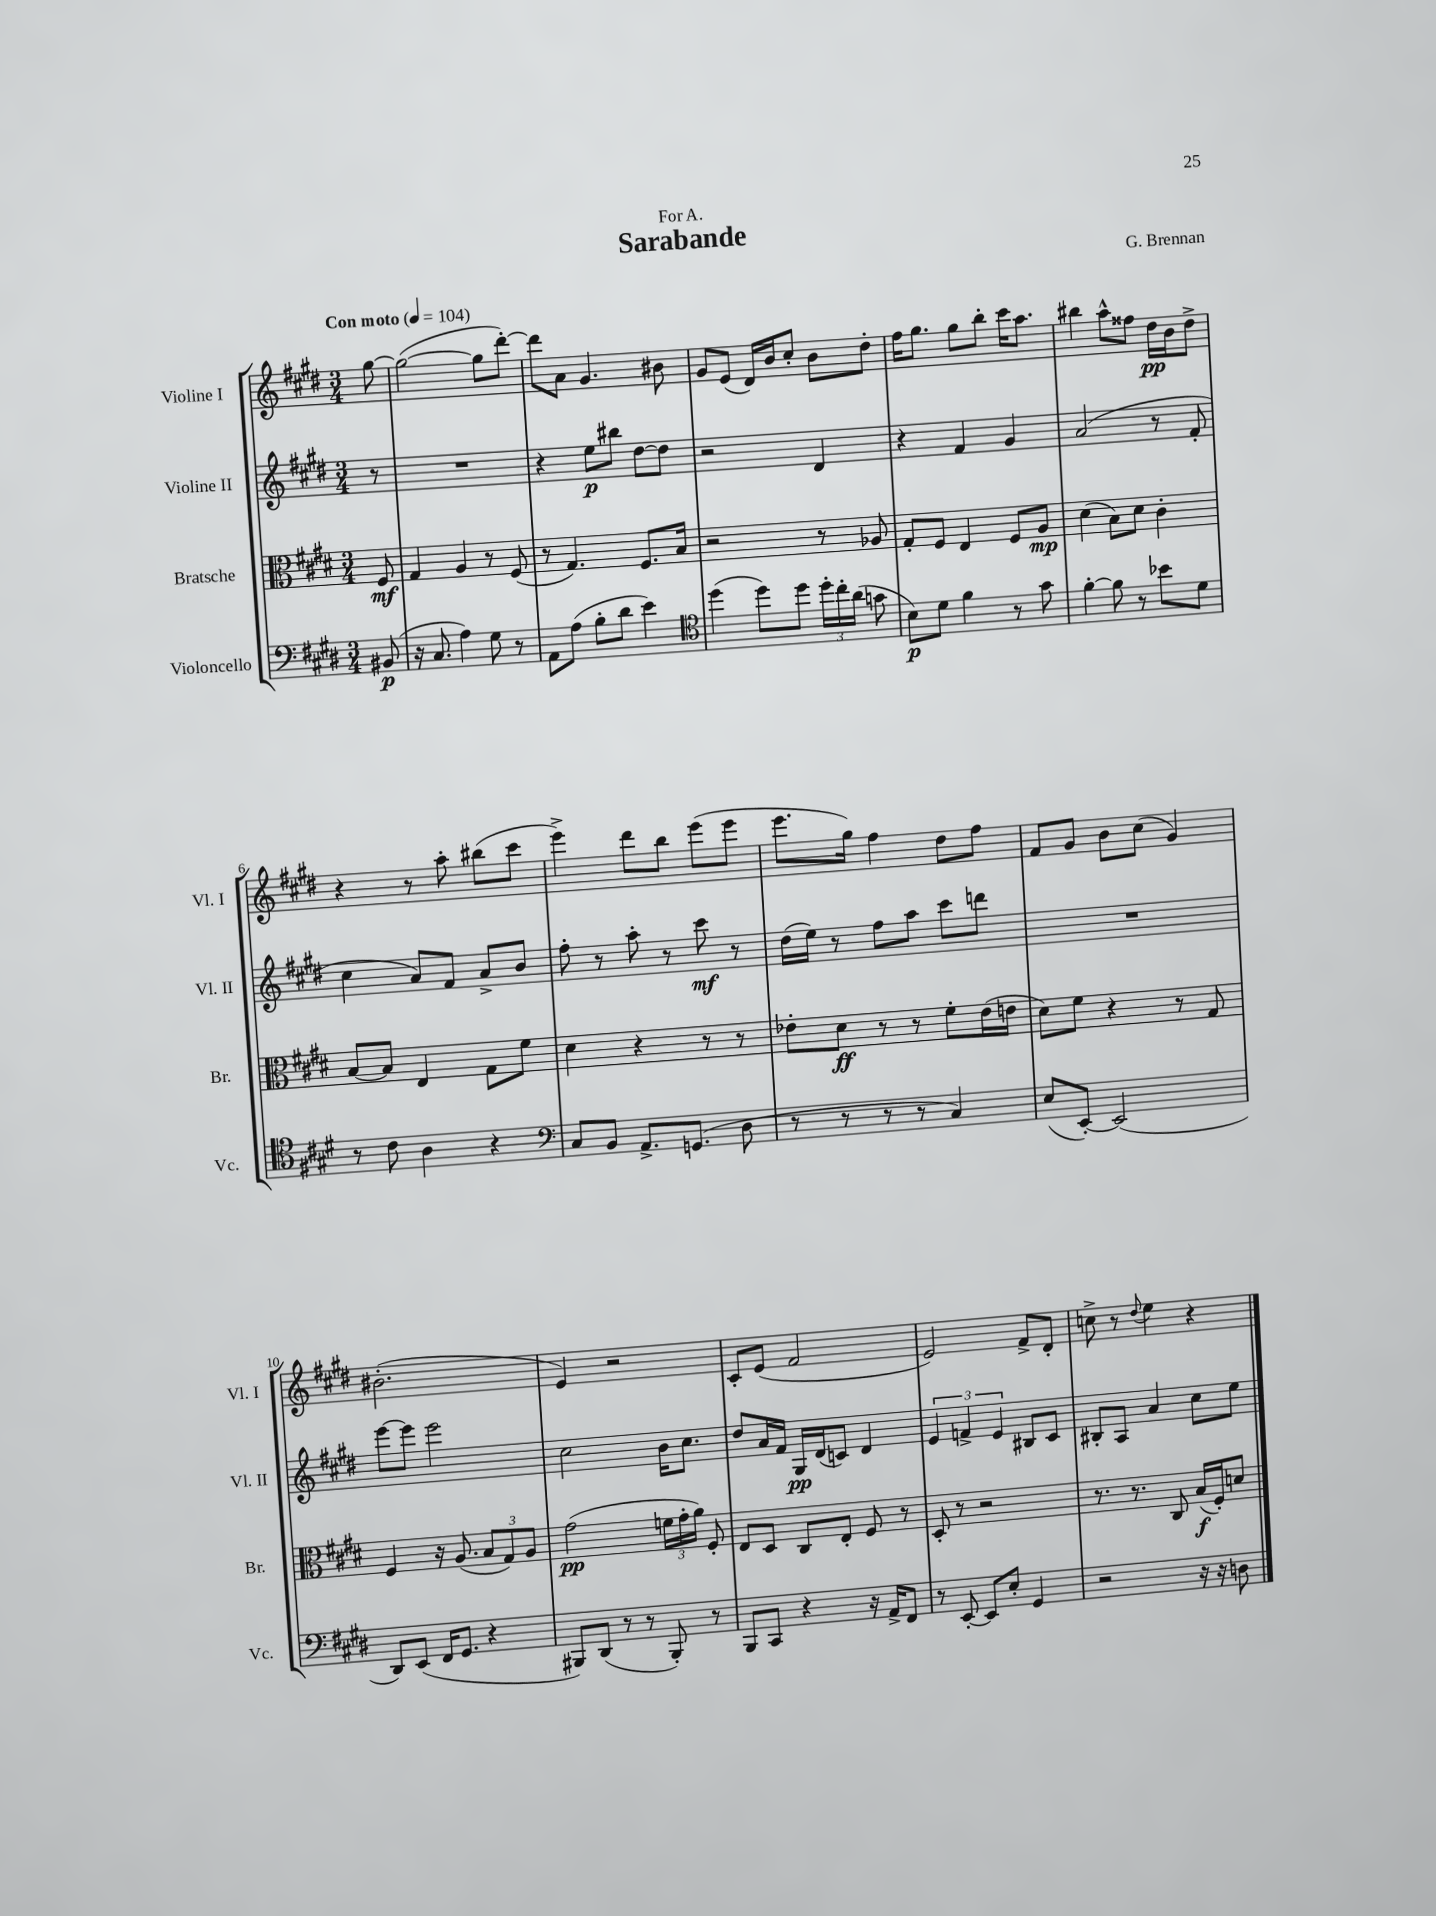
\header { title = "Sarabande" composer = "G. Brennan" dedication = "For A." }
<<
\new StaffGroup <<
\new Staff = "s0" \with { instrumentName = "Violine I" shortInstrumentName = "Vl. I" } {
    \clef treble \key e \major \numericTimeSignature \time 3/4 \partial 8 \tempo "Con moto" 4 = 104
    \autoBeamOff gis''8~ |
    gis''2~( gis''8[ dis'''8]~-.) |
    dis'''8[ a'8] gis'4. bis'8 |
    gis'8[ e'8]( dis'16[) b'16 cis''8]-. b'8[ dis''8]-. |
    fis''16[ gis''8.] gis''8[ b''8]-. cis'''16[ a''8.] |
    bis''4 a''8[-^ fisis''8] dis''16[\pp b'16 dis''8]-> |
    r4 r8 a''8-. bis''8[( cis'''8] |
    e'''4->) dis'''8[ b''8] e'''8[( e'''8] |
    e'''8.[ gis''16]) fis''4 dis''8[ fis''8] |
    fis'8[ gis'8] b'8[ cis''8]( gis'4) |
    bis'2.-.( |
    e'4) r2 |
    cis'8[-. e'8]( fis'2 |
    e'2) fis'8[-> dis'8]-. |
    c''8-> r8 \appoggiatura { dis''8 } e''4 r4 \bar "|." |
}
\new Staff = "s1" \with { instrumentName = "Violine II" shortInstrumentName = "Vl. II" } {
    \clef treble \key e \major \numericTimeSignature \time 3/4 \partial 8
    \autoBeamOff r8 |
    R2. |
    r4 e''8[\p bis''8] dis''8[~ dis''8] |
    r2 dis'4 |
    r4 fis'4 gis'4 |
    a'2( r8 fis'8-. |
    cis''4 a'8[) fis'8] a'8[-> b'8] |
    fis''8-. r8 a''8-. r8 cis'''8\mf r8 |
    dis''16[( e''16]) r8 fis''8[ a''8] cis'''8[ d'''8] |
    R2. |
    e'''8[~ e'''8] e'''2 |
    cis''2 b'16[ cis''8.] |
    dis''8[ a'16 fis'16] gis16[\pp dis'16( c'8]) dis'4 |
    \tuplet 3/2 { e'4 f'4-> e'4 } bis8[ cis'8] |
    bis8[-. a8] a'4 cis''8[ e''8] \bar "|." |
}
\new Staff = "s2" \with { instrumentName = "Bratsche" shortInstrumentName = "Br." } {
    \clef alto \key e \major \numericTimeSignature \time 3/4 \partial 8
    \autoBeamOff fis8\mf |
    gis4 a4 r8 fis8( |
    r8 gis4.) fis8.[ b16] |
    r2 r8 aes8 |
    gis8[-. fis8] e4 fis8[ a8]\mp |
    dis'4( b8[) dis'8] cis'4-. |
    b8[~ b8] e4 gis8[ fis'8] |
    dis'4 r4 r8 r8 |
    ees'8[-. dis'8]\ff r8 r8 fis'8[-. ees'16( e'16] |
    dis'8[) fis'8] r4 r8 gis8 |
    fis4 r16 a8.( \tuplet 3/2 { b8[ gis8) a8] } |
    gis'2\pp( \tuplet 3/2 { f'16[ gis'16-. a'16]) } fis8-. |
    e8[ dis8] cis8[ e8]-. fis8 r8 |
    dis8-. r8 r2 |
    r8. r8. cis8 b16[\f( fis16-.) d'8] \bar "|." |
}
\new Staff = "s3" \with { instrumentName = "Violoncello" shortInstrumentName = "Vc." } {
    \clef bass \key e \major \numericTimeSignature \time 3/4 \partial 8
    \autoBeamOff bis,8\p( |
    r16 cis8. a4) gis8 r8 |
    a,8[ a8]( b8[-. dis'8] e'4) |
    \clef tenor dis''4( dis''8[) dis''8] \tuplet 3/2 { dis''16[-. cis''16-. a'16]( } g'8 |
    b8[\p) dis'8] fis'4 r8 gis'8 |
    fis'4~-. fis'8 r8 bes'8[ dis'8] |
    r8 cis'8 a4 r4 |
    \clef bass cis8[ b,8] a,8.[-> g,8.]( dis8 |
    r8 r8 r8 r8 cis4) |
    e8[( e,8]~-.) e,2( |
    dis,8[) e,8]( fis,16[ gis,8.] r4 |
    bis,,8[) dis,8]( r8 r8 bis,,8-.) r8 |
    b,,8[ cis,8] r4 r16 a,16[-> fis,8] |
    r8 e,8~-. e,8[ e8]-. gis,4 |
    r2 r16 r16 d8 \bar "|." |
}
>>
>>
